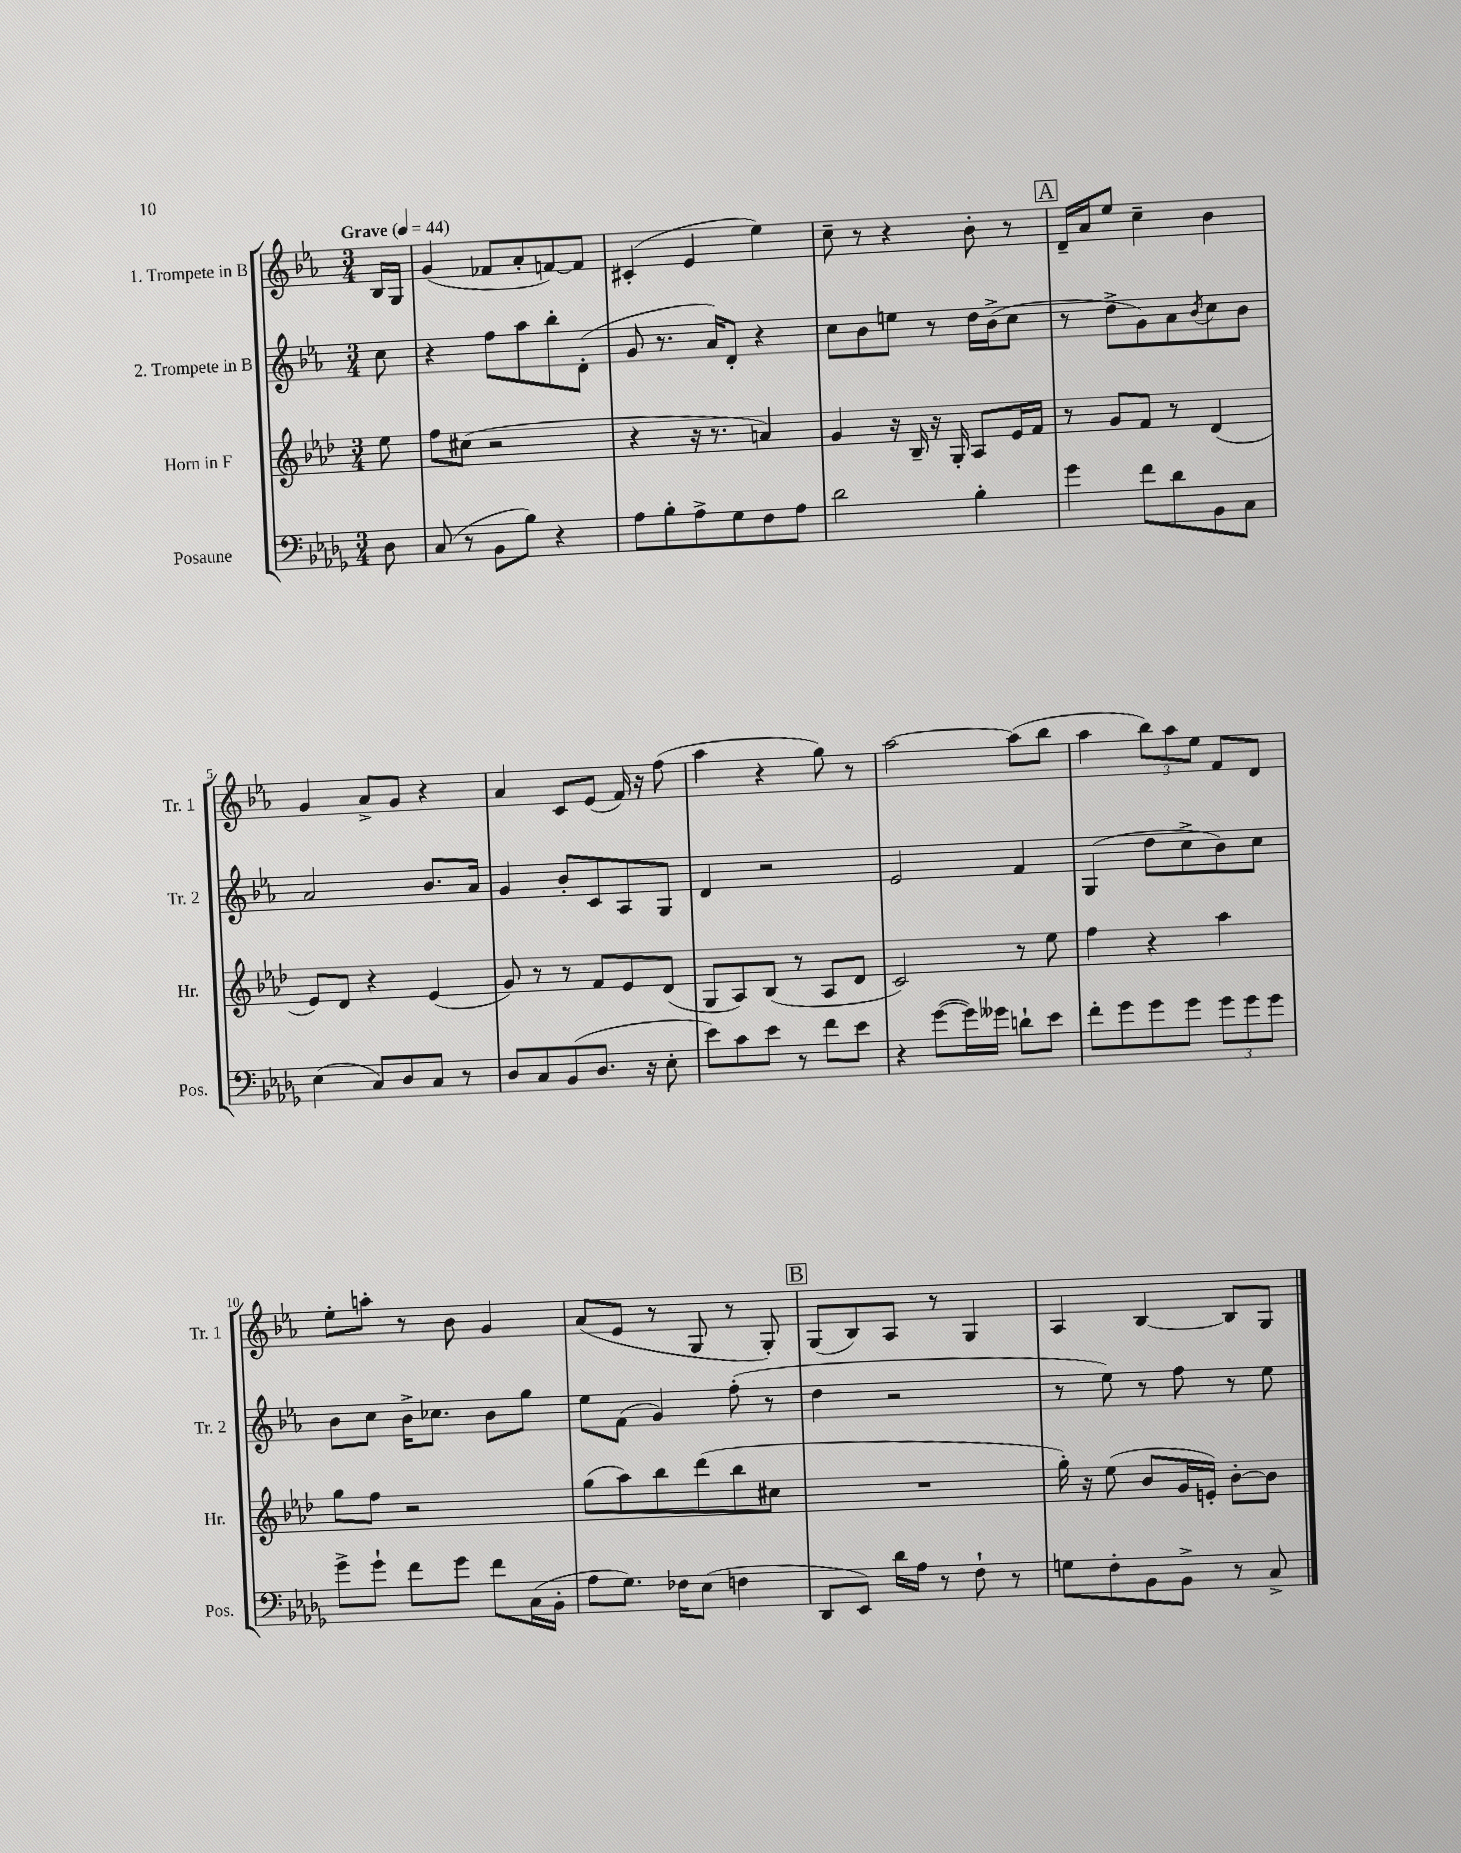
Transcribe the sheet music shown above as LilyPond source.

<<
\new StaffGroup <<
\new Staff = "s0" \with { instrumentName = "1. Trompete in B" shortInstrumentName = "Tr. 1" } {
    \clef treble \key ees \major \numericTimeSignature \time 3/4 \partial 8 \tempo "Grave" 4 = 44
    bes16 g16 |
    g'4( fes'8 aes'8-. f'8~) f'8 |
    cis'4-.( ees'4 ees''4) |
    c''8-- r8 r4 bes'8-. r8 |
    \mark \markup { \box "A" } d'16-- aes'16 ees''8 c''4-- bes'4 |
    g'4 aes'8-> g'8 r4 |
    aes'4 c'8 ees'8( f'16) r16 f''8( |
    aes''4 r4 g''8) r8 |
    aes''2~ aes''8( bes''8 |
    aes''4 \tuplet 3/2 { bes''8) aes''8 ees''8 } f'8 d'8 |
    ees''8-. a''8-. r8 bes'8 g'4 |
    aes'8( ees'8 r8 g8 r8 g8-.) |
    \mark \markup { \box "B" } g8( bes8) aes8 r8 g4 |
    aes4 bes4~ bes8 g8 \bar "|." |
}
\new Staff = "s1" \with { instrumentName = "2. Trompete in B" shortInstrumentName = "Tr. 2" } {
    \clef treble \key ees \major \numericTimeSignature \time 3/4 \partial 8
    c''8 |
    r4 f''8 aes''8 bes''8-. d'8-.( |
    g'8 r8. aes'16) d'8-. r4 |
    c''8 bes'8 e''8 r8 d''16 bes'16->( c''8 |
    \mark \markup { \box "A" } r8 d''8-> g'8) aes'8 \acciaccatura { bes'8 } c''8 bes'8 |
    aes'2 bes'8. aes'16 |
    g'4 bes'8-. c'8 aes8 g8 |
    d'4 r2 |
    ees'2 f'4 |
    g4( d''8 c''8-> bes'8) c''8 |
    bes'8 c''8 bes'16-> ces''8. bes'8 g''8 |
    ees''8 f'8( g'4) f''8-.( r8 |
    \mark \markup { \box "B" } d''4 r2 |
    r8 ees''8) r8 f''8 r8 ees''8 \bar "|." |
}
\new Staff = "s2" \with { instrumentName = "Horn in F" shortInstrumentName = "Hr." } {
    \clef treble \key aes \major \numericTimeSignature \time 3/4 \partial 8
    ees''8 |
    f''8 cis''8( r2 |
    r4 r16 r8. a'4) |
    g'4 r16 bes16-- r16 g16-. aes8 ees'16 f'16 |
    \mark \markup { \box "A" } r8 g'8 f'8 r8 des'4( |
    ees'8) des'8 r4 ees'4( |
    g'8) r8 r8 f'8 ees'8 des'8( |
    g8 aes8) bes8( r8 aes8 des'8 |
    c'2) r8 ees''8 |
    f''4 r4 aes''4 |
    g''8 f''8 r2 |
    g''8( aes''8) bes''8 des'''8( bes''8 cis''8 |
    \mark \markup { \box "B" } R2. |
    g''16-.) r16 ees''8( bes'8 g'16 e'16-.) bes'8~-. bes'8 \bar "|." |
}
\new Staff = "s3" \with { instrumentName = "Posaune" shortInstrumentName = "Pos." } {
    \clef bass \key des \major \numericTimeSignature \time 3/4 \partial 8
    des8 |
    c8( r8 bes,8 bes8) r4 |
    aes8 bes8-. aes8-> ges8 f8 aes8 |
    des'2 bes4-. |
    \mark \markup { \box "A" } ges'4 f'8 des'8 bes,8 c8 |
    ees4( c8) des8 c8 r8 |
    des8 c8 bes,8( des8. r16 ees8-. |
    ees'8) c'8 ees'8 r8 f'8 ees'8 |
    r4 ges'8~( ges'16) geses'16 d'8-! ees'8 |
    f'8-. ges'8 ges'8 ges'8 \tuplet 3/2 { ges'8 ges'8 ges'8 } |
    ges'8-> ges'8-! f'8 ges'8 f'8 c16( bes,16-. |
    aes8 ges8.) fes16 ees8( f4 |
    \mark \markup { \box "B" } des,8 ees,8) des'16 aes16 r8 f8-! r8 |
    g8 f8-. bes,8 bes,8-> r8 c8-> \bar "|." |
}
>>
>>
